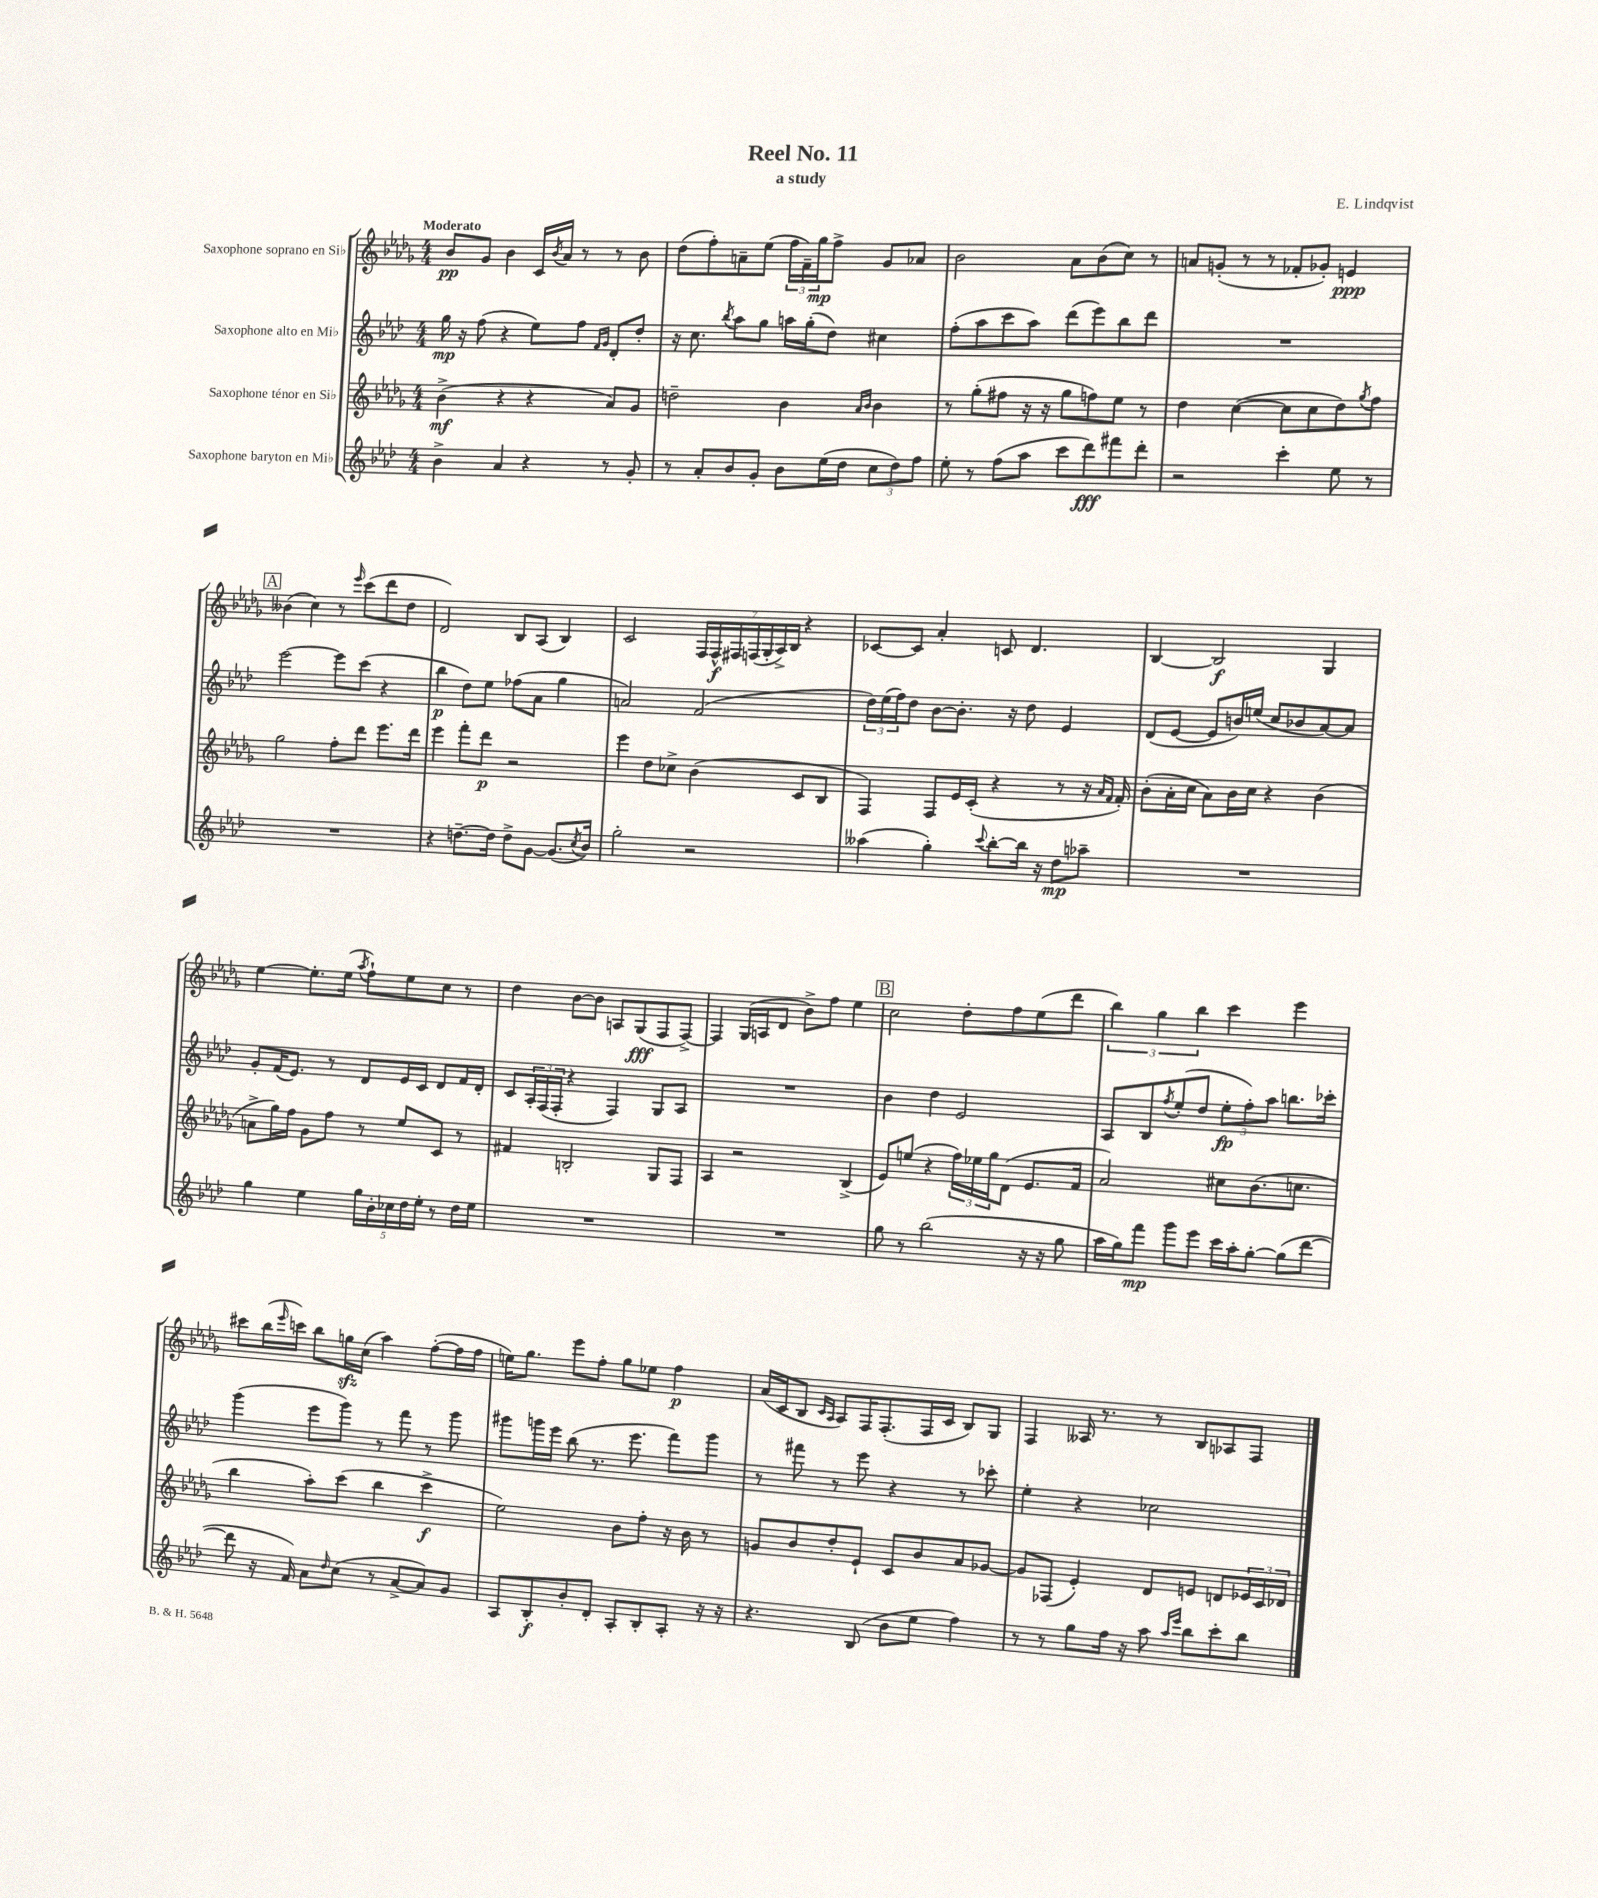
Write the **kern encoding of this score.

**kern	**kern	**kern	**kern
*staff4	*staff3	*staff2	*staff1
*clefG2	*clefG2	*clefG2	*clefG2
*k[b-e-a-d-]	*k[b-e-a-d-g-]	*k[b-e-a-d-]	*k[b-e-a-d-g-]
*M4/4	*M4/4	*M4/4	*M4/4
4b-^	(4b-^	16gg	8b-
.	.	16r	.
.	.	(8ff	8g-
4a-	4r	4r	4b-
4r	4r	8ee-)	16c
.	.	.	8qb-
.	.	.	16a-
.	.	8ff	8r
.	.	16qqf	.
.	.	16qqg	.
8r	8a-)	8d-'	8r
8g'	8g-	8dd-'	8b-
=	=	=	=
8r	2dd~	16r	(8dd-
.	.	8.cc	.
8a-'	.	.	8ff')
.	.	8qbb-	.
8b-	.	8aa-	8a~
8g'	.	8gg	(8ee-
8b-	4b-	16aa	24ff
.	.	.	24f~)
.	.	(16gg'	.
.	.	.	24gg-
(16ee-	.	8dd-)	8ff^
16dd-	.	.	.
.	16qqa-	.	.
.	16qqb-	.	.
12cc	4b-	4cc#	8g-
12dd-)	.	.	.
.	.	.	8a-
12ff	.	.	.
=	=	=	=
8ee-'	8r	(8ff'	2b-
8r	(8gg-'	8aa-	.
(8ff	8ff#	8ccc	.
8aa-	16r	8aa-)	.
.	16r	.	.
8ccc	8gg-	(8ddd-	8a-
8ddd-)	8ff)	8eee-)	(8b-
8fff#	8ee-	8bb-	8cc)
8ddd-'	8r	8ddd-	8r
=	=	=	=
2r	4dd-	1r	8a
.	.	.	(8g'
.	([4cc	.	8r
.	.	.	8r
4ccc'	8cc]	.	8f-'
.	8cc	.	8g-')
8ee-	8dd-)	.	4e
.	8qgg-	.	.
8r	8ff	.	.
=	=	=	=
1r	2gg-	[2eee-	(4b--
.	.	.	4cc)
.	8ff'	8eee-]	8r
.	.	.	16qqeee-
.	8ddd-	(8ccc	(8ccc
.	8.eee-	4r	8ddd-
.	.	.	8dd-
.	16ddd-	.	.
=	=	=	=
4r	4eee-	4bb-	2d-)
[8.dd~	8fff'	8dd-)	.
.	8ddd-	8ee-	.
16dd]	.	.	.
8dd^	2r	(8ff-	8B-
[8g	.	8a-	(8A-
(8.g]	.	4gg	4B-)
8qcc	.	.	.
16b-)	.	.	.
=	=	=	=
2gg'	4eee-	2a)	2c
.	8dd-	.	.
.	8cc-^	.	.
2r	(4b-	(2f	28F
.	.	.	28F^^
.	.	.	28F#
.	.	.	(28F
.	.	.	28G-'
.	.	.	28A-^)
.	.	.	28B-
.	8c	.	4r
.	8B-	.	.
=	=	=	=
(4aa--	4F)	24dd-)	[8c-
.	.	(24ee-	.
.	.	24ff)	.
.	.	8dd-	8c-]
4gg')	8F	[8b-	4a-'
.	16e-	8.b-']	.
.	(16c'	.	.
8qqccc	.	.	.
[8bb-'	4r	.	8c
.	.	16r	.
16bb-]	.	8dd-	4.d-
16r	.	.	.
8dd-	8r	4e-	.
8aa-~	16r	.	.
.	16qqa-	.	.
.	16qqf	.	.
.	16f')	.	.
=	=	=	=
1r	(8b-'	(8d-	[4B-
.	16a-'	[8e-	.
.	16cc	.	.
.	8a-)	8e-]	2B-]
.	16b-	16b)	.
.	16cc	(16ee	.
.	4r	8cc	.
.	.	8b-	.
.	(4b-	[8a-)	4G-
.	.	8a-]	.
=	=	=	=
4gg	8a^	8g'	[4ee-
.	16gg-)	(16f	.
.	16ff	8.e-)	.
4ee-	8g-	.	8.ee-']
.	8ff	8r	.
.	.	.	(16ee-
.	.	.	8qaa-
20gg	8r	8d-	8ff`)
20b-'	.	.	.
20cc-	.	.	.
.	8ee-	16e-	8ee-
20dd-	.	.	.
.	.	16c	.
20ee-'	.	.	.
8r	8c	8d-	8cc
16dd-	8r	16f	8r
16ee-	.	16d-'	.
=	=	=	=
1r	4f#	8c	4dd-
.	.	24A-'	.
.	.	(24F	.
.	.	24F'	.
.	2B'	4r	[8b-
.	.	.	8b-]
.	.	4F)	8A
.	.	.	(8G-
.	8G-	8G	8F
.	8F	8A-	[8F^)
=	=	=	=
1r	4A-	1r	4F]
.	2r	.	(16G-
.	.	.	16A
.	.	.	8d-
.	.	.	8b-^)
.	.	.	8ff
.	(4B-^	.	4ee-
=	=	=	=
8gg	8e-)	4b-	2cc
8r	(8ee	.	.
(2bb-	4r	4dd-	.
.	24ff)	2e-	8dd-'
.	24ee-	.	.
.	24gg-	.	.
.	(8d-	.	8ff
16r	8.e-	.	(8ee-
16r	.	.	.
8gg	.	.	8ddd-
.	16f	.	.
=	=	=	=
16aa-	2a-)	8A-	6bb-)
16gg)	.	.	.
8fff	.	8B-	.
.	.	.	6gg-
.	.	8qff	.
8ggg	.	(8ee-'	.
.	.	.	6bb-
8eee-	.	8dd-	.
16ccc	8cc#	12ee-'	4ccc
16aa-'	.	.	.
.	.	12ff')	.
[8gg'	(8.b-	.	.
.	.	12aa-	.
(8gg]	.	8.bb	4eee-
.	8.cc	.	.
[8ddd-	.	.	.
.	.	16ccc-'	.
=	=	=	=
8ddd-]	4bb-	(4ggg	8ccc#
16r	.	.	(16bb-
.	.	.	16qqeee-
16f)	.	.	16ccc)
8a-	8aa-')	8eee-	8bb-
16qqdd-	.	.	.
(8cc	(8ccc	8ggg)	16gg
.	.	.	(16cc
8r	4bb-	8r	4aa-)
[8a-^	.	8fff	.
8a-])	4ccc^	8r	([8ff'
8g	.	8ggg	16ff]
.	.	.	16ff
=	=	=	=
8A-	2ee-)	8ggg#	16ee)
.	.	.	8.gg-
8B-'	.	16ggg	.
.	.	16eee-	.
8b-'	.	(8bb-	8eee-
8d-'	.	8.r	8ff'
8A-'	8b-	.	8gg-
.	.	8.eee-	.
8B-'	8ff'	.	8ee-
8A-'	16r	8fff)	4ff
.	16b-	.	.
16r	8r	8ggg	.
16r	.	.	.
=	=	=	=
4.r	8g	8r	(16a-
.	.	.	16c
.	8b-	8fff#	8B-
.	.	.	16qqc
.	.	.	16qqA-
.	8dd-'	8r	8A-)
(8B-	8e-`	8eee-	16F
.	.	.	(8.F'
8b-	8c	4r	.
8ee-	8b-	.	16F
.	.	.	16c
4ff)	8a-	8r	8B-)
.	[8g-	8ccc-'	8G-
=	=	=	=
8r	8g-]	4ee-'	4F
8r	(8F-	.	.
8gg	4e-')	4r	16A--
.	.	.	8.r
16ff	.	.	.
16r	.	.	.
8aa-	8d-	2cc-	8r
16qqaa-	.	.	.
16qqeee-	.	.	.
8bb-	8e	.	8B-
8ccc'	8d	.	8A-
8bb-	24e-	.	8F
.	24c	.	.
.	24d-	.	.
==	==	==	==
*-	*-	*-	*-
